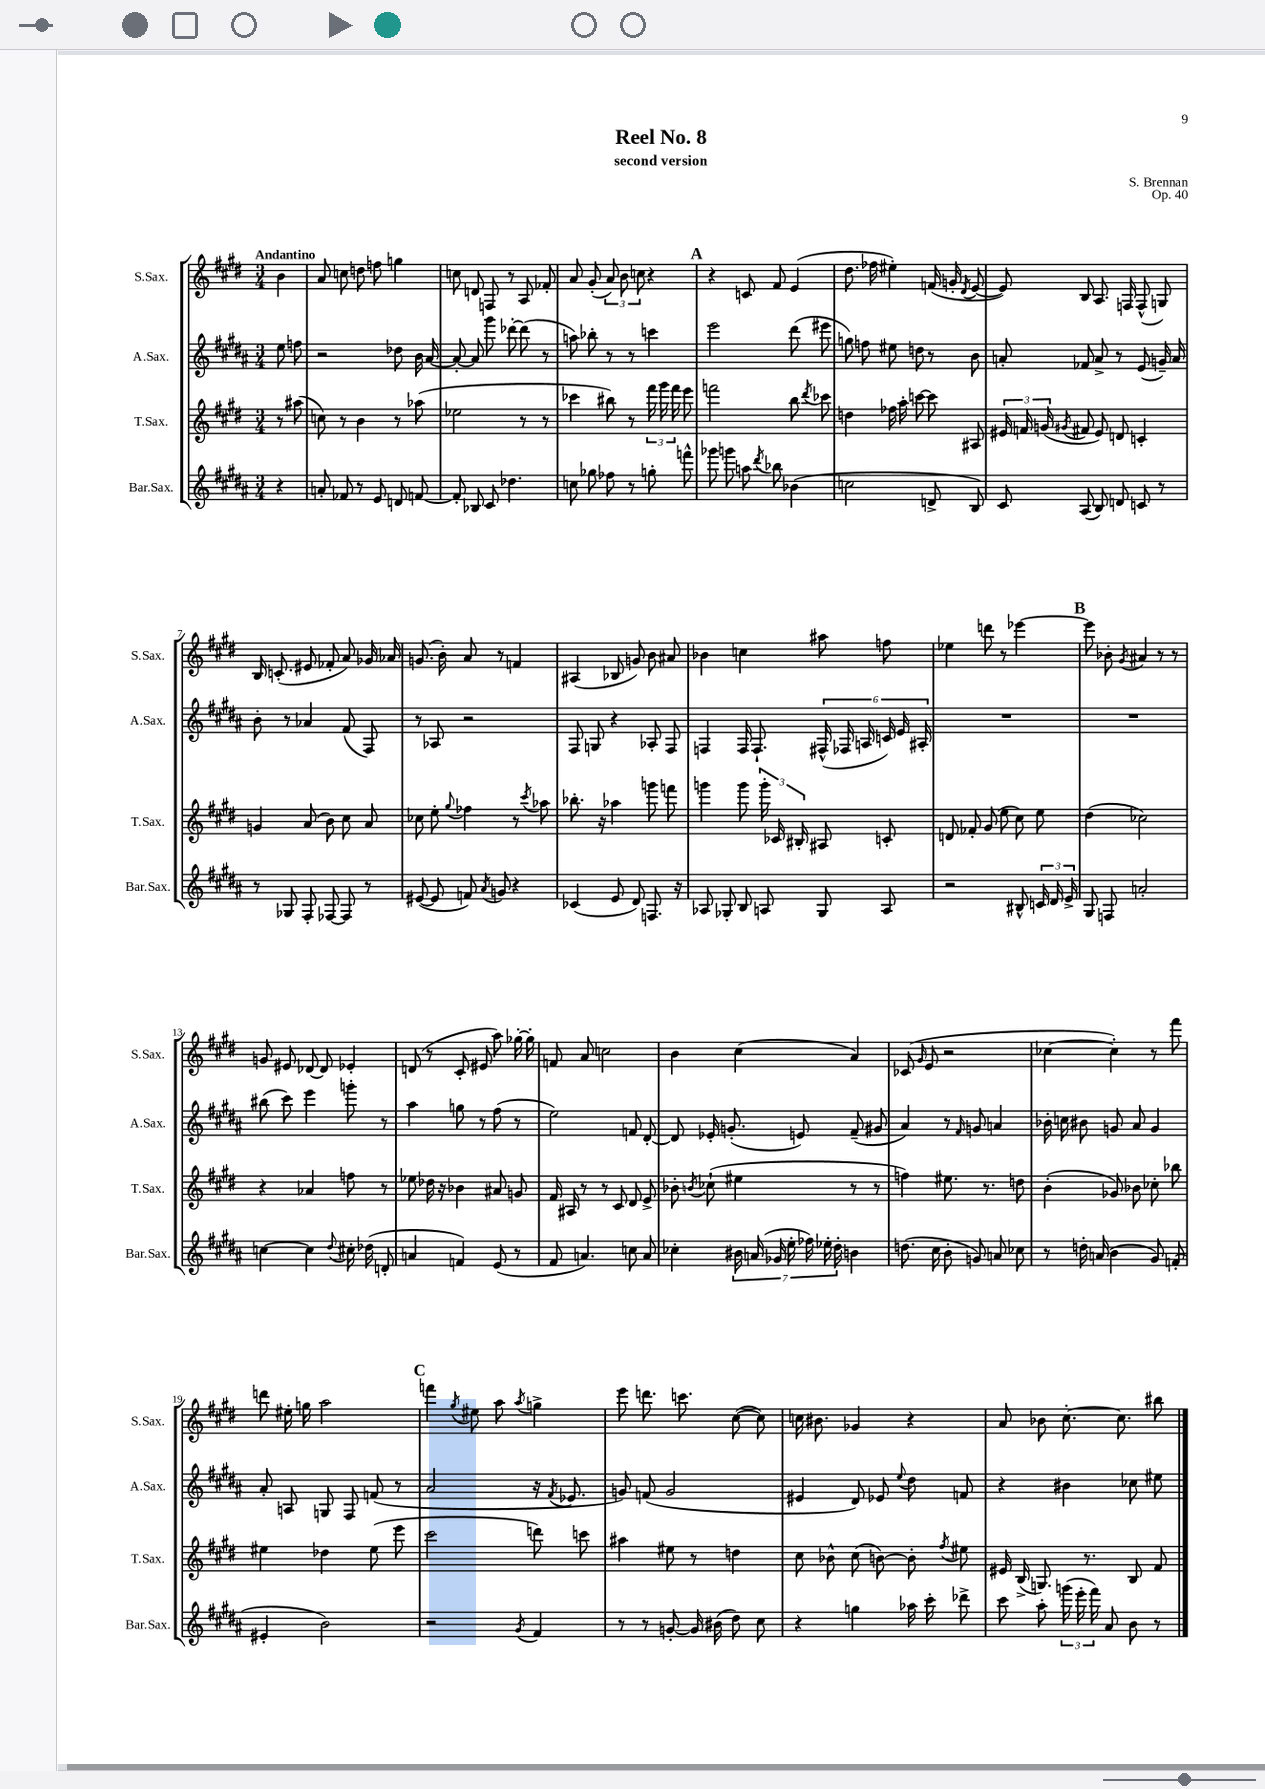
\header { title = "Reel No. 8" composer = "S. Brennan" subtitle = "second version" opus = "Op. 40" }
<<
\new StaffGroup <<
\new Staff = "s0" \with { instrumentName = "S.Sax." shortInstrumentName = "S.Sax." } {
    \clef treble \key e \major \numericTimeSignature \time 3/4 \partial 4 \tempo "Andantino"
    \autoBeamOff b'4 |
    a'8 c''8 d''8 f''8 g''4 |
    c''8 d'8 f8 r8 a8 fes'8-. |
    a'8 gis'8-.( \tuplet 3/2 { a'8) b'8 c''8 } r4 |
    \mark \markup { \bold "A" } r4 c'8 fis'8 e'4( |
    dis''8. fes''16 eis''4-.) f'16( g'16-. \acciaccatura { dis'8 } e'8~ |
    e'8) b8 a8. f16 f8-^( g8) |
    b16 c'8.-.( eis'8 fes'8-. a'8) ges'16 aes'16 |
    g'8.( b'16-.) a'8 r8 f'4 |
    ais4( bes8 g'8) b'8 ais'8 |
    bes'4 c''4 ais''8 f''8 |
    ees''4 d'''8 r8 ees'''4~ |
    \mark \markup { \bold "B" } ees'''8 bes'8-. \acciaccatura { gis'8 } ais'4 r8 r8 |
    g'8 eis'8 des'8~ des'8 ees'4-. |
    d'8( r8 cis'8-. eis'8 a''8) ges''16~-. ges''16-. |
    f'8 a'8 c''2 |
    b'4 cis''4( a'4) |
    ces'8( \grace { gis'16 } e'8 r2 |
    ces''4~ ces''4-.) r8 fis'''8 |
    d'''8 eis''16-. g''16 a''2 |
    \mark \markup { \bold "C" } f'''4 \acciaccatura { gis''8 } eis''8 a''8 \acciaccatura { a''8 } g''4-> |
    e'''8 d'''8. c'''8. cis''8~( cis''8) |
    c''16 bis'8. ges'4 r4 |
    a'8 bes'8 cis''8.~-. cis''8. bis''8 \bar "|." |
}
\new Staff = "s1" \with { instrumentName = "A.Sax." shortInstrumentName = "A.Sax." } {
    \clef treble \key b \major \numericTimeSignature \time 3/4 \partial 4
    \autoBeamOff e''8 f''8 |
    r2 des''8 b'16 ais'16~ |
    ais'8~-. ais'8 gis'''8 des'''8~-. des'''8( r8 |
    a''8) bes''8-. r8 r8 c'''4 |
    \mark \markup { \bold "A" } e'''2 dis'''8( eis'''8 |
    g''8) f''8 eis''8 d''8 r8 b'8 |
    a'8-. fes'8 a'8-> r8 e'8( g'16--) a'16 |
    b'8-. r8 aes'4 fis'8( fis8) |
    r8 aes8 r2 |
    fis8 g8 r4 aes8-. fis8 |
    f4 f16 f8.-! \tuplet 6/4 { fis16-^( fes16 a16 c'16) e'16 ais16-. } |
    R2. |
    \mark \markup { \bold "B" } R2. |
    bis''8( cis'''8) e'''4 g'''8-. r8 |
    ais''4 g''8 r8 fis''8( r8 |
    e''2) f'8 dis'8~-. |
    dis'8 ees'16-. g'8.-.( e'8) fis'8--( gis'8 |
    ais'4) r8 \grace { fis'16 } g'8 a'4 |
    bes'16-. c''16 bis'8 g'8 ais'8 g'4 |
    ais'8-. a8 g8 fis8 f'8( r8 |
    \mark \markup { \bold "C" } ais'2 r16 \acciaccatura { fis'8 } ees'8. |
    g'8) f'8( g'2 |
    eis'4 dis'8) ees'8 \appoggiatura { e''8 } dis''8 f'8 |
    r4 bis'4 ces''8 eis''8 \bar "|." |
}
\new Staff = "s2" \with { instrumentName = "T.Sax." shortInstrumentName = "T.Sax." } {
    \clef treble \key e \major \numericTimeSignature \time 3/4 \partial 4
    \autoBeamOff r8 ais''8( |
    c''8) r8 b'4 r8 aes''8( |
    ees''2 r8 r8 |
    ces'''4 bis''8) r8 \tuplet 3/2 { fis'''16 gis'''16 fis'''16 } e'''8 |
    \mark \markup { \bold "A" } f'''2 b''8 \acciaccatura { dis'''8 } ces'''8 |
    d''4 fes''16 a''16-. c'''8~ c'''8 ais8 |
    \tuplet 3/2 { eis'16 f'16 g'16( } \acciaccatura { gis'8 } fis'8 eis'8) d'8 c'4-. |
    g'4 a'8( b'8) cis''8 a'8 |
    ces''8 e''8-. \appoggiatura { gis''8 } fes''4 r8 \acciaccatura { cis'''8 } aes''8 |
    bes''8.-. r16 aes''4 g'''8 f'''8 |
    g'''4 g'''8 \tuplet 3/2 { g'''16-. ces'16 bis16-. } ais8 c'8-. |
    d'8 fes'8-. gis'8( e''8 cis''8) e''8 |
    \mark \markup { \bold "B" } dis''4( ces''2) |
    r4 aes'4 f''8 r8 |
    ees''8 des''16 r16 bes'4 ais'8 g'8 |
    fis'16 ais16 r8 r8 cis'8 dis'8 e'8-> |
    bes'8-. \acciaccatura { b'8 } ces''8-!( eis''4 r8 r8 |
    f''4) eis''8. r8. d''8 |
    b'4-.( ges'8) bes'8 ces''8-. bes''8 |
    eis''4 des''4 eis''8( e'''8 |
    \mark \markup { \bold "C" } cis'''2 d'''8) c'''8 |
    ais''4 eis''8 r8 d''4 |
    cis''8 bes'8-^ cis''8( b'8~) b'8-. \acciaccatura { fis''8 } eis''8 |
    eis'16 b16->( g8.) r8. b8 fis'8 \bar "|." |
}
\new Staff = "s3" \with { instrumentName = "Bar.Sax." shortInstrumentName = "Bar.Sax." } {
    \clef treble \key b \major \numericTimeSignature \time 3/4 \partial 4
    \autoBeamOff r4 |
    a'8-. fes'8 r8 e'8 d'8 f'8~ |
    f'8-. bes8 cis'8 des''4. |
    c''8 ges''8 fes''8 r8 g''8-. f'''8-^ |
    \mark \markup { \bold "A" } ges'''8 g'''8 a''8 \acciaccatura { dis'''8 } bes''8 bes'4( |
    c''2 d'8-> b8) |
    cis'8 ais8( b8) d'8 c'8 r8 |
    r8 ges8 fis8-. fes8~ fes8 r8 |
    eis'8~( eis'8 f'8) \acciaccatura { ais'8 } g'8 r4 |
    ces'4( e'8 dis'8) f8. r16 |
    aes8 ges8-. b8 a8 ges8 a8 |
    r2 bis8-^ \tuplet 3/2 { c'16 dis'16 e'16-> } |
    \mark \markup { \bold "B" } gis8 f8 a'2-. |
    c''4~ c''4 \appoggiatura { dis''8 } cis''16-. des''16( d'8-. |
    a'4 f'4) e'8( r8 |
    fis'8 a'4.) c''8 a'8 |
    ces''4-. \tuplet 7/4 { bis'16 a'16( ges'16 e''16-. fes''16) ees''16-. dis''16-. } b'4 |
    d''8.( cis''16 b'8-. g'8) a'8 ces''8 |
    r8 d''16-. a'16( b'4 gis'8) f'8-.( |
    eis'4-. b'2) |
    \mark \markup { \bold "C" } r2 \acciaccatura { gis'8 } fis'4 |
    r8 r8 g'8~-. g'16 bis'16( dis''8) cis''8 |
    r4 g''4 aes''16 cis'''16-. des'''8-> |
    cis'''8 ais''8-. \tuplet 3/2 { g'''16( e'''16-. fis'''16) } ais'8 b'8 r8 \bar "|." |
}
>>
>>
